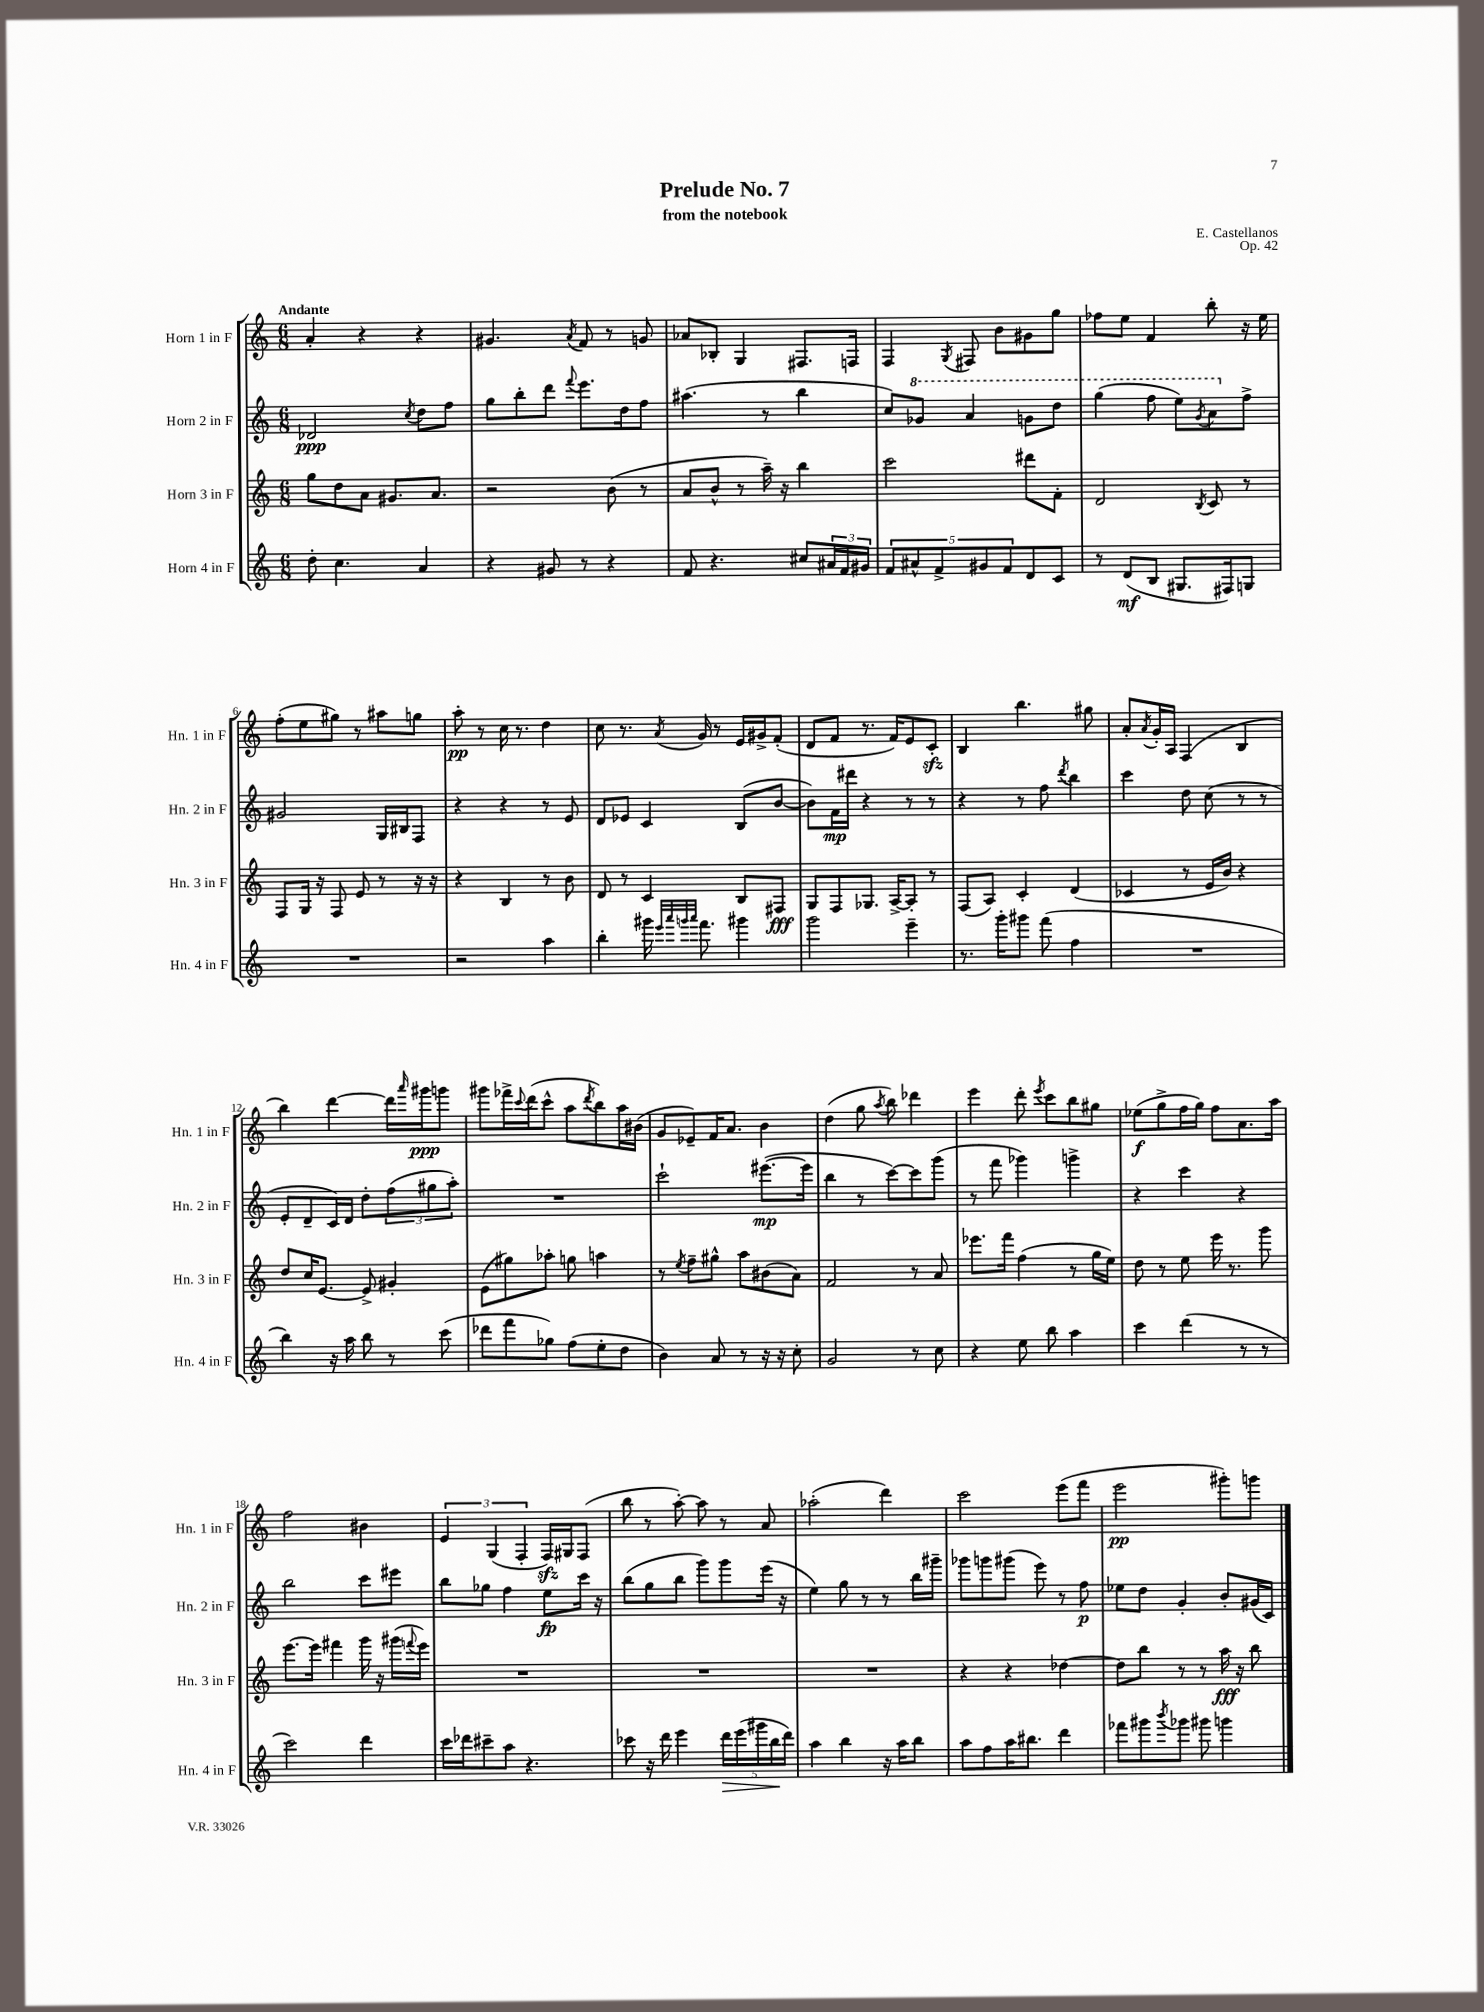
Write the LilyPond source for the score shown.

\header { title = "Prelude No. 7" composer = "E. Castellanos" subtitle = "from the notebook" opus = "Op. 42" }
<<
\new StaffGroup <<
\new Staff = "s0" \with { instrumentName = "Horn 1 in F" shortInstrumentName = "Hn. 1 in F" } {
    \clef treble \key c \major \numericTimeSignature \time 6/8 \tempo "Andante"
    a'4-. r4 r4 |
    gis'4. \acciaccatura { a'8 } f'8 r8 g'8 |
    aes'8 bes8-. g4 fis8. f16 |
    f4 \acciaccatura { g8 } fis8 b'8 gis'8 g''8 |
    fes''8 e''8 f'4 b''8-. r16 e''16 |
    f''8-.( e''8 gis''8) r8 ais''8 g''8 |
    a''8-.\pp r8 c''16 r8. d''4 |
    c''8 r8. \acciaccatura { a'8 } g'16 r8 e'16 gis'16-> f'8-.( |
    d'8 f'8 r8. f'16) e'8 c'8-.\sfz |
    b4 b''4. gis''8 |
    a'8-. \acciaccatura { a'8 } g'16-. a16 f4( b4 |
    b''4) d'''4~ d'''16 \grace { a'''16 } gis'''16\ppp g'''8 |
    gis'''8 fes'''16-> \appoggiatura { c'''8 } d'''16( c'''8-^ a''8 \acciaccatura { d'''8 } b''8) a''16 bis'16( |
    g'8 ees'8--) f'16 a'8. b'4 |
    d''4( g''8 \acciaccatura { a''8 } b''8) des'''4 |
    e'''4 d'''8-. \acciaccatura { e'''8 } c'''8 b''8 gis''8 |
    ees''8\f( g''8-> f''16 g''16) f''8 a'8. a''16 |
    f''2 bis'4 |
    \tuplet 3/2 { e'4 g4( f4-. } f16\sfz) gis16 f8( |
    b''8 r8 a''8~-.) a''8 r8 a'8 |
    aes''2-.( d'''4) |
    c'''2 e'''8( f'''8 |
    e'''2\pp gis'''8-.) g'''8 \bar "|." |
}
\new Staff = "s1" \with { instrumentName = "Horn 2 in F" shortInstrumentName = "Hn. 2 in F" } {
    \clef treble \key c \major \numericTimeSignature \time 6/8
    des'2\ppp \acciaccatura { c''8 } d''8 f''8 |
    g''8 b''8-. d'''8 \appoggiatura { f'''8 } e'''8. d''16 f''8 |
    ais''4.( r8 b''4 |
    c''8) \ottava #1 ges''8 a''4 g''8 d'''8 |
    g'''4( f'''8 e'''8) \acciaccatura { g''8 } a''8 \ottava #0 f''8-> |
    gis'2 g16 bis16 f8 |
    r4 r4 r8 e'8 |
    d'8 ees'8 c'4 b8( b'8~ |
    b'8) f'16\mp dis'''16 r4 r8 r8 |
    r4 r8 f''8 \acciaccatura { d'''8 } b''4 |
    c'''4 d''8 c''8( r8 r8 |
    e'8-. d'8-- c'16) d'16 d''8-. \tuplet 3/2 { f''8( gis''8 a''8-.) } |
    R2. |
    c'''2-! eis'''8.~\mp( eis'''16 |
    b''4 r8 c'''8~) c'''8 g'''8( |
    r8 f'''8 ges'''4) g'''4-> |
    r4 c'''4 r4 |
    b''2 c'''8 eis'''8 |
    b''8 ges''8 f''4 e''8\fp c'''16 r16 |
    b''8( g''8 b''8 g'''8) g'''8 e'''16( r16 |
    e''4) g''8 r8 r8 b''16 gis'''16-- |
    ges'''8 g'''8 gis'''8( e'''8) r8 f''8\p |
    ees''8 d''8 g'4-. b'8-. gis'16( c'16) \bar "|." |
}
\new Staff = "s2" \with { instrumentName = "Horn 3 in F" shortInstrumentName = "Hn. 3 in F" } {
    \clef treble \key c \major \numericTimeSignature \time 6/8
    g''8 d''8 a'8 gis'8. a'8. |
    r2 b'8( r8 |
    a'8 b'8-^ r8 a''16--) r16 b''4 |
    c'''2 dis'''8 f'8-. |
    d'2 \acciaccatura { b8 } c'8 r8 |
    f8 g16 r16 f8 e'8 r8 r16 r16 |
    r4 b4 r8 b'8 |
    d'8 r8 c'4 b8 fis8\fff |
    g8 f8 ges8. a16~-> a8-. r8 |
    f8( a8) c'4-. d'4( |
    ces'4 r8 e'16 b'16) r4 |
    d''8 c''16 e'8.~ e'8-> gis'4-. |
    e'8( gis''8) aes''8-. g''8 a''4 |
    r8 \acciaccatura { e''8 } f''8-- gis''8-^ a''8 bis'8( a'8) |
    f'2 r8 a'8 |
    ees'''8. f'''16 f''4( r8 g''16 e''16) |
    d''8 r8 e''8 e'''16 r8. g'''8 |
    e'''8.~ e'''16 fis'''4 g'''16 r16 gis'''16( \appoggiatura { f'''8 } e'''16) |
    R2. |
    R2. |
    R2. |
    r4 r4 des''4~ |
    des''8 b''8 r8 r8 a''16\fff r16 b''8 \bar "|." |
}
\new Staff = "s3" \with { instrumentName = "Horn 4 in F" shortInstrumentName = "Hn. 4 in F" } {
    \clef treble \key c \major \numericTimeSignature \time 6/8
    d''8-. c''4. a'4 |
    r4 gis'8 r8 r4 |
    f'8 r4. cis''8 \tuplet 3/2 { ais'16 f'16 gis'16 } |
    \tuplet 5/4 { f'8 ais'8-^ f'8-> gis'8 f'8 } d'8 c'8 |
    r8 d'8\mf( b8 gis8. fis16) g8 |
    R2. |
    r2 a''4 |
    b''4-. gis'''16 \grace { e'''32 a'''32 g'''32 a'''32 } f'''8. gis'''4 |
    g'''2 e'''4-- |
    r8. g'''16-. gis'''8 f'''8( f''4 |
    R2. |
    b''4) r16 a''16 b''8 r8 c'''8( |
    des'''8 f'''8 ges''8) f''8( e''8-. d''8 |
    b'4) a'8 r8 r16 r16 c''8-. |
    g'2 r8 c''8 |
    r4 e''8 b''8 a''4 |
    c'''4 d'''4( r8 r8 |
    c'''2) d'''4 |
    c'''16 des'''16 cis'''8-- a''8 r4. |
    ces'''8 r16 d'''16 e'''4 \tuplet 5/4 { d'''16\> e'''16( gis'''16 b''16\! d'''16) } |
    a''4 b''4 r16 a''16 b''8 |
    a''8 f''8 a''16 bis''8. d'''4 |
    fes'''8 gis'''8 \acciaccatura { b'''8 } ges'''8 gis'''8 g'''4 \bar "|." |
}
>>
>>
